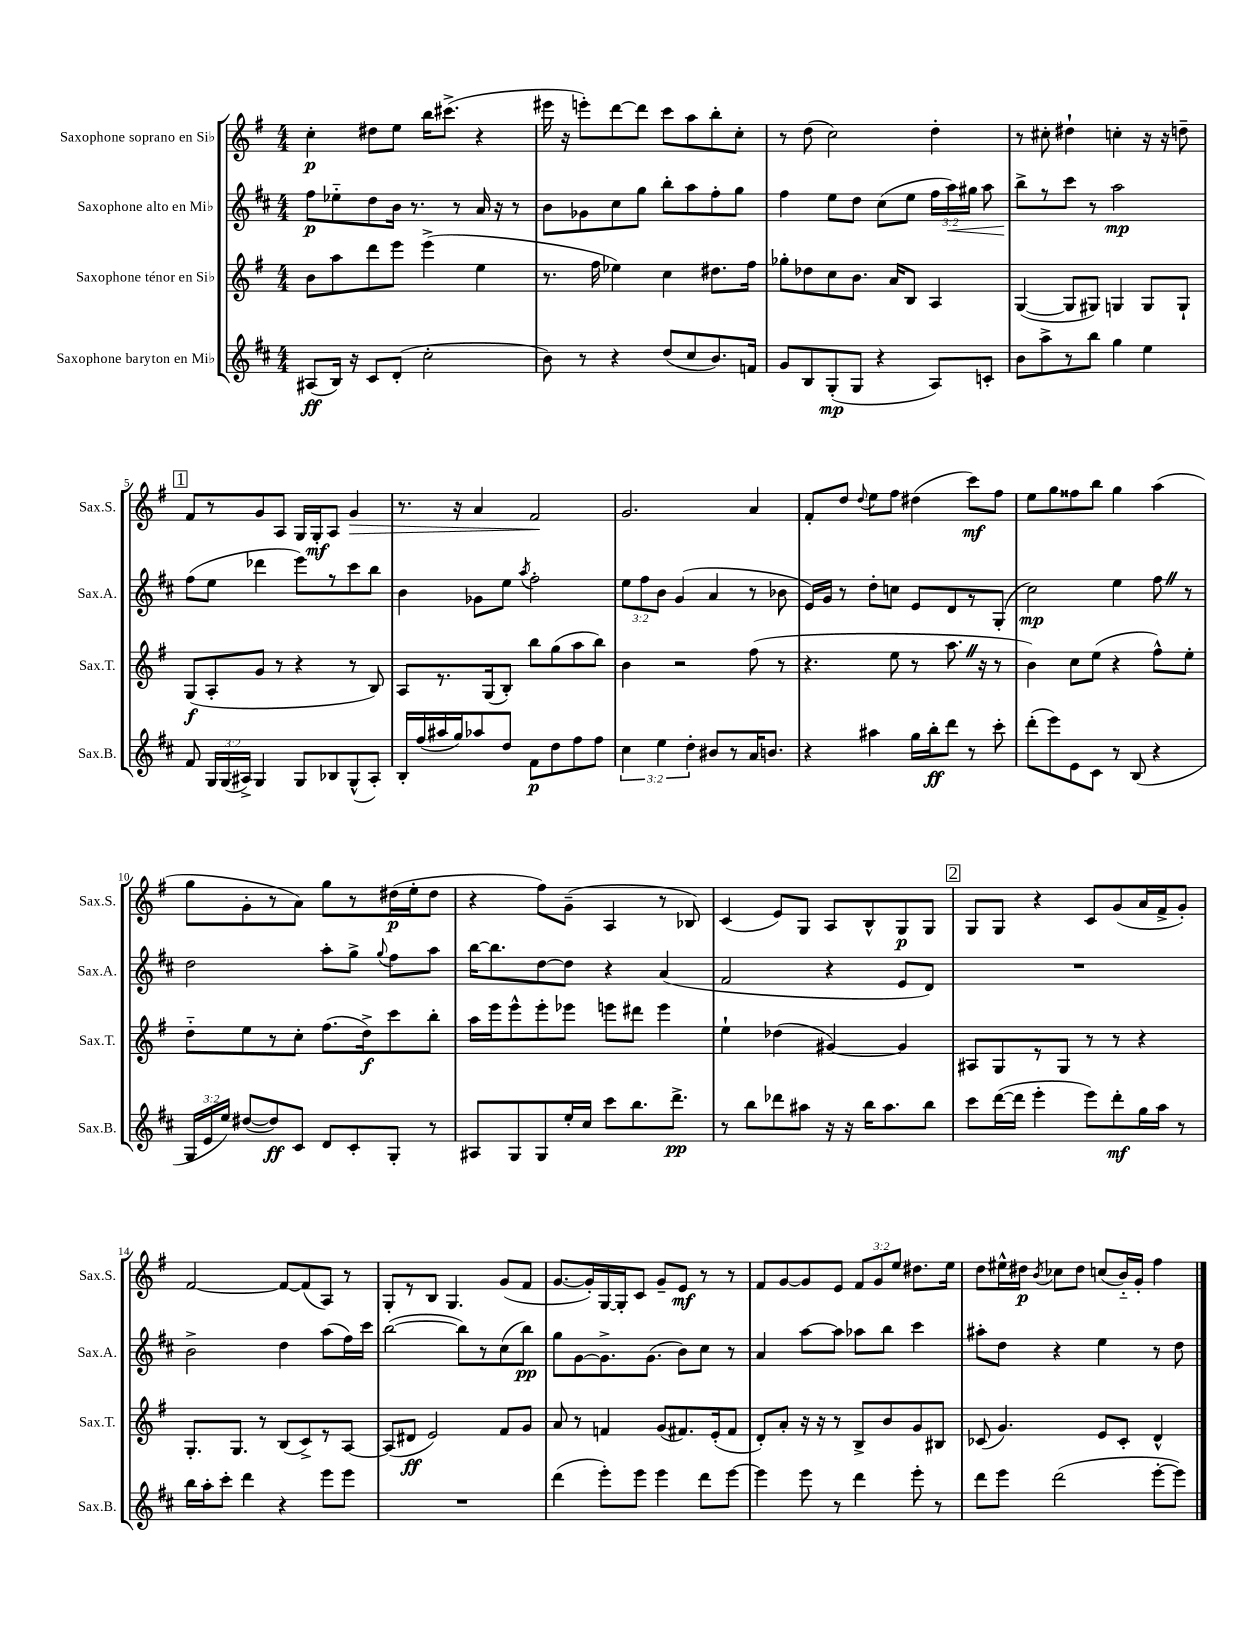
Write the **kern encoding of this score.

**kern	**kern	**kern	**kern
*staff4	*staff3	*staff2	*staff1
*clefG2	*clefG2	*clefG2	*clefG2
*k[f#c#]	*k[f#]	*k[f#c#]	*k[f#]
*M4/4	*M4/4	*M4/4	*M4/4
(8A#	8b	8ff#	4cc'
16B)	8aa	8ee-'~	.
16r	.	.	.
8c#	8ddd	8dd	8dd#
(8d'	8eee	16b	8ee
.	.	8.r	.
2cc#'	(4eee^	.	16bb
.	.	.	(8.ccc#^
.	.	8r	.
.	4ee	16a	4r
.	.	16r	.
.	.	8r	.
=	=	=	=
8b)	8.r	8b	16eee#
.	.	.	16r
8r	.	8g-	8eee')
.	16ff#	.	.
4r	4ee-)	8cc#	[8ddd
.	.	8gg	8ddd]
(8dd	4cc	8bb'	8ccc
8cc#	.	8aa	8aa
8.b)	8.dd#	8ff#'	8bb'
.	.	8gg	8cc'
16f	16ff#	.	.
=	=	=	=
8g	8gg-'	4ff#	8r
8B	8dd-	.	(8dd
(8G'	8cc	8ee	2cc)
8G	8.b	8dd	.
4r	.	(8cc#	.
.	16a	.	.
.	8B	8ee	.
8A)	4A	24ff#	4dd'
.	.	24aa)	.
.	.	24gg#	.
8c'	.	8aa	.
=	=	=	=
8b	([4G	8bb^	8r
8aa^	.	8r	8cc#'
8r	8G]	8ccc#	4dd#`
8bb	8G#)	8r	.
4gg	4G	2aa	4cc'
4ee	8G	.	16r
.	.	.	16r
.	8G`	.	8dd~
=	=	=	=
8f#	(8G	(8ff#	8f#
24G	8A'	8ee	8r
(24G	.	.	.
24A#^)	.	.	.
4G	8g	4ddd-	8g
.	8r	.	8A
8G	4r	8eee)	16G
.	.	.	16G'
8B-	.	8r	8A
(8G^^	8r	8ccc#	4g
8A#')	8B)	8bb	.
=	=	=	=
16B'	8A	4b	8.r
(16ff#	.	.	.
16aa#	8.r	.	.
16gg)	.	.	16r
8aa-	.	8g-	4a
.	(16G	.	.
8dd	8B')	8ee	.
.	.	8qaa	.
8f#	8bb	2ff#'	2f#
8dd	(8gg	.	.
8ff#	8aa	.	.
8ff#	8bb)	.	.
=	=	=	=
6cc#	4b	12ee	2.g
.	.	12ff#	.
6ee	.	12b	.
.	2r	(4g	.
6dd'	.	.	.
8b#	.	4a	.
8r	.	.	.
16a	(8ff#	8r	4a
8.b	.	.	.
.	8r	8b-	.
=	=	=	=
4r	4.r	16e)	8f#'
.	.	16g	.
.	.	8r	8dd
.	.	.	8qqdd
4aa#	.	8dd'	8ee
.	8ee	8cc	8ff#
16gg	8r	8e	(4dd#
16bb'	.	.	.
8ddd	8.aa	8d	.
8r	.	8r	8ccc)
.	16r	.	.
8ccc#'	8r	(8G'	8ff#
=	=	=	=
(8ddd'	4b)	2cc#)	8ee
8eee)	.	.	8gg
8e	8cc	.	8ff##
8c#	(8ee	.	8bb
8r	4r	4ee	4gg
(8B	.	.	.
4r	8ff#^^)	8ff#	(4aa
.	8ee'	8r	.
=	=	=	=
24G	8dd'~	2dd	8gg
24e	.	.	.
24ee)	.	.	.
([8dd#	8ee	.	8g'
8dd#])	8r	.	8r
8c#	8cc'	.	8a)
8d	(8.ff#	8aa'	8gg
8c#'	.	8gg^	8r
.	16dd^)	.	.
.	.	8qqgg	.
8G'	8ccc	8ff#	(16dd#
.	.	.	16ee'
8r	8bb'	8aa	8dd#
=	=	=	=
8A#	16aa	[16bb	4r
.	16eee	8.bb]	.
8G	8eee^^	.	.
8G	8eee'	[8dd	8ff#)
16ee'	8eee-	8dd]	(8g~
16cc#	.	.	.
8ccc#	8eee	4r	4A
8.bb	8ddd#	.	.
.	4eee	(4a	8r
8.ddd^	.	.	.
.	.	.	8B-)
=	=	=	=
8r	4ee`	2f#	(4c
8bb	.	.	.
8ddd-	(4dd-	.	8e)
8aa#	.	.	8G
16r	[4g#)	4r	8A
16r	.	.	.
16bb	.	.	8B^^
8.aa#	.	.	.
.	4g#]	8e	8G
8bb	.	8d)	8G
=	=	=	=
8ccc#	8A#	1r	8G
([16ddd	8G	.	8G
16ddd]	.	.	.
4eee'	8r	.	4r
.	8G	.	.
8eee)	8r	.	8c
8ddd'	8r	.	(8g
16gg	4r	.	16a
16aa	.	.	16f#^
8r	.	.	8g')
=	=	=	=
16bb	8.G'	2b^	[2f#
16aa'	.	.	.
8ccc#'	.	.	.
.	8.G	.	.
4ddd	.	.	.
.	8r	.	.
4r	(8B	4dd	8f#_
.	8c^)	.	(8f#]
8eee	8r	(8aa	8A)
8eee	[8A	16ff#)	8r
.	.	16ccc#	.
=	=	=	=
1r	(8A]	([2bb	8G'
.	8d#	.	8r
.	2e)	.	8B
.	.	.	4.G
.	.	8bb])	.
.	.	8r	.
.	8f#	(8cc#	(8g
.	8g	8bb)	8f#
=	=	=	=
(4ddd	8a	8gg	[8.g
.	8r	[8g	.
.	.	.	16g'])
8eee')	4f	8.g^]	[16G
.	.	.	16G']
8eee	.	.	8c
.	.	(8.g	.
4eee	(8g	.	8g~
.	8.f#)	8b)	8e
8ddd	.	8cc#	8r
.	(16e'	.	.
[8eee	8f#	8r	8r
=	=	=	=
4eee]	8d')	4a	8f#
.	8a'	.	[8g
8eee	16r	[8aa	8g]
.	16r	.	.
8r	8r	8aa]	8e
4ddd	8B^	8aa-	12f#
.	.	.	12g
.	8b	8bb	.
.	.	.	12ee
8eee'	8g	4ccc#	8.dd#
8r	8B#	.	.
.	.	.	16ee
=	=	=	=
8ddd	(8c-	8aa#'	8dd
8eee	4.g)	8dd	16ee#^^
.	.	.	16dd#
.	.	.	8qb
(2ddd	.	4r	8cc-
.	.	.	8dd#
.	8e	4ee	(8cc
.	8c-'	.	16b'~)
.	.	.	16g'
[8eee'	4d^^	8r	4ff#
8eee])	.	8dd	.
==	==	==	==
*-	*-	*-	*-
